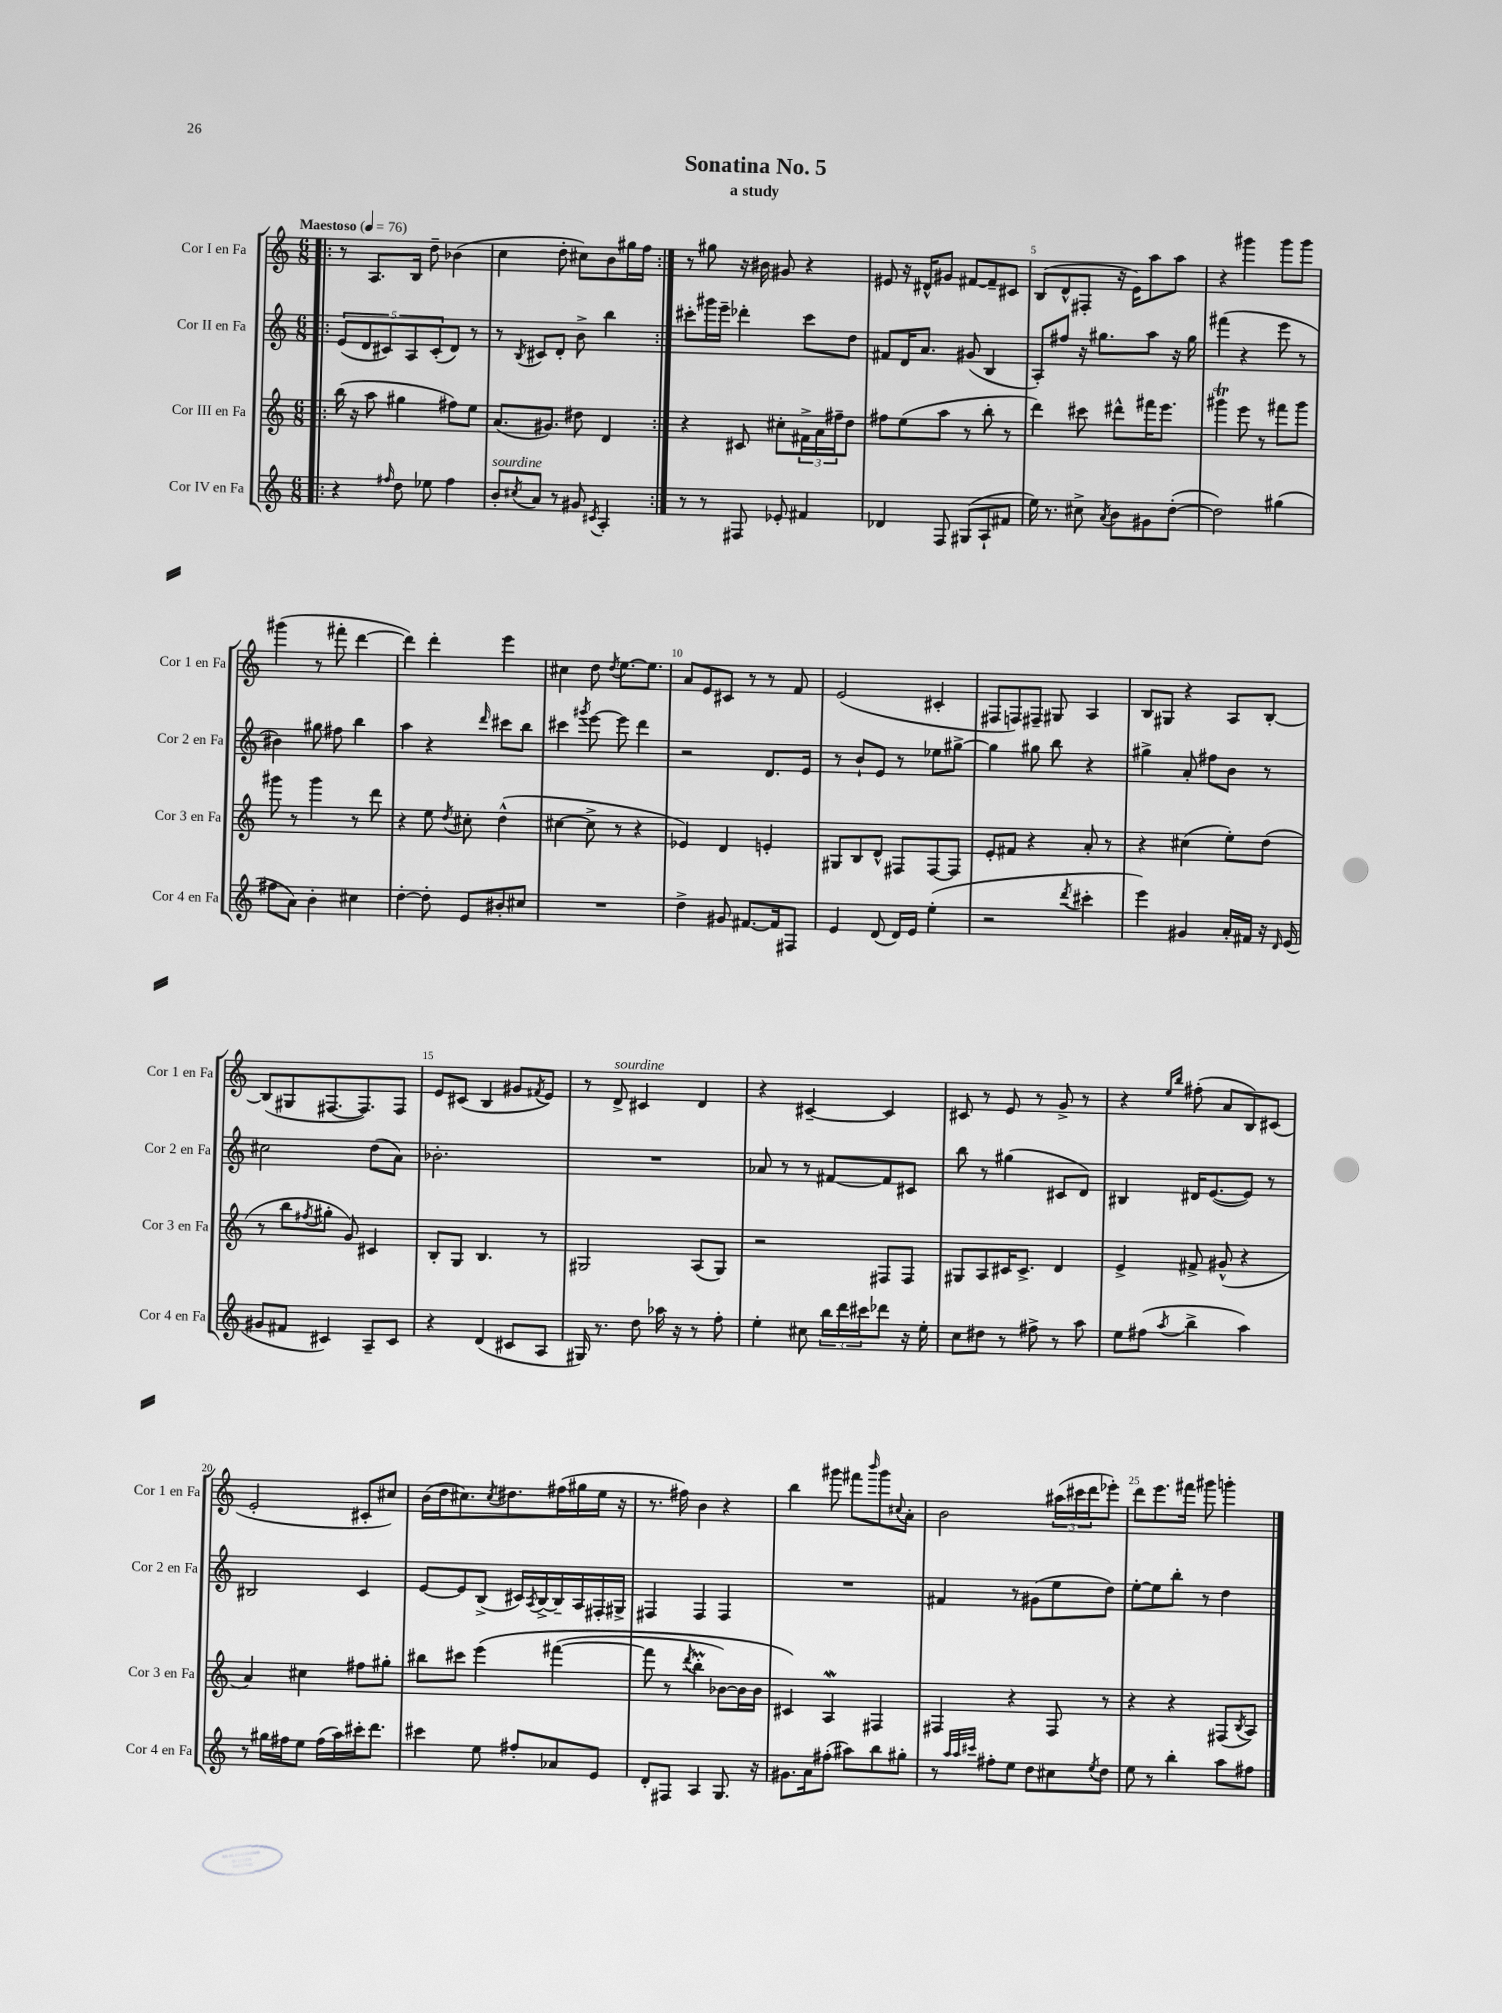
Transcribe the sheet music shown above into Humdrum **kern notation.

**kern	**kern	**kern	**kern
*part4	*part3	*part2	*part1
*staff4	*staff3	*staff2	*staff1
*I"Cor IV en Fa	*I"Cor III en Fa	*I"Cor II en Fa	*I"Cor I en Fa
*I'Cor 4 en Fa	*I'Cor 3 en Fa	*I'Cor 2 en Fa	*I'Cor 1 en Fa
*clefG2	*clefG2	*clefG2	*clefG2
*k[]	*k[]	*k[]	*k[]
*M6/8	*M6/8	*M6/8	*M6/8
*MM76	*MM76	*MM76	*MM76
=1!|:	=1!|:	=1!|:	=1!|:
!	!	!	!LO:TX:a:B:t=Maestoso
4r	(16bb\	(10e/L	8r
.	16r	.	.
.	.	10d/	.
.	8aa\	.	8.A/L
.	.	10c#X/)	.
16qqff#X/	.	.	.
8dd\	4gg#X\	.	.
.	.	10A/	.
.	.	.	16B/Jk
8ee-X\	.	.	8dd~\
.	.	(10c#'/	.
4ff#\	8ff#X\L)	8d/J)	(4b-X\
.	8ee\J	8r	.
=2	=2	=2	=2
!LO:TX:a:i:t=sourdine	!	!	!
8b'/L	(8.a/L	8r	4cc\
8qcc#X/	.	8qB/	.
8a/J	.	8c#X/L	.
.	8.g#X/J)	.	.
8r	.	8d'/J	8dd'\
8g#X/	8dd#X\	8b^\	8cc#X\L)
8qc#X/	.	.	.
4A'/	4d/	4bb\	8b\
.	.	.	16gg#X\L
.	.	.	16ff\JJ
=3:|!	=3:|!	=3:|!	=3:|!
8r	4r	8ccc#X'\L	8r
8r	.	16ggg#X\L	8gg#X\
.	.	16eee~\JJ	.
8F#X/	8c#X/	4ddd-X'\	16r
.	.	.	16b#X\
8e-X'/	8cc#X'\L	.	8g#X/
4f#X/	24f#X^\L	8ccc#\L	4r
.	24a\	.	.
.	24ff#X~\J	.	.
.	8dd\J	8dd\J	.
=4	=4	=4	=4
4d-X/	8ff#X\L	8f#X/L	8e#X/
.	(8ee\	16d/K	16r
.	.	8.a/J	16d#X^^/KL
8F/	8aa\J	.	8g#X/J
(8G#X/L	8r	(8g#X/	[8f#X/L
8A`/	8bb'\	4B/	8f#~/]
8f#X/J	8r	.	8c#X/J
=5	=5	=5	=5
16ee\)	4ddd\)	8A'/L)	(8B/L
8.r	.	.	.
.	.	8ff#X/J	8d^^/
8cc#X^\	8ccc#X\	16r	8F#X'/J
.	.	8.gg#X\L	.
8qa/	.	.	.
8b\L	8ddd#X^^\L	.	16r
.	.	.	16e\KL)
8g#X\	16fff#X\K	8aa\J	8aa\
.	8.eee\J	.	.
([8dd'\J	.	16r	8aa\J
.	.	16gg#\	.
=6	=6	=6	=6
2dd\])	4ggg#Xt\	(4fff#X\	4r
.	8eee\	4r	4ggg#X\
.	8r	.	.
(4gg#X\	8fff#X\L	8eee\	8ggg#\L
.	8ggg#\J	8r	8ggg#\J
!!LO:LB:g=z
=7	=7	=7	=7
8ff#X\L	8ggg#X\	4b#X\)	(4ggg#X\
8a\J)	8r	.	.
4b'\	4ggg#\	8gg#X\	8r
.	.	8ff#X\	8fff#X'\
4cc#X\	8r	4bb\	[4ddd\
.	8ddd\	.	.
=8	=8	=8	=8
[4dd'\	4r	4aa\	4ddd\])
8dd'\]	8ee\	4r	4ddd'\
.	8qdd/	.	.
8e/L	8cc#X'\	.	.
.	.	16qqddd/	.
8b#X'/	(4dd^^\	8ccc#X\L	4eee\
8cc#X/J	.	8bb\J	.
=9	=9	=9	=9
2.r	[4cc#X\	4ccc#X\	4cc#X\
.	.	8qggg#X/	.
.	8cc#^\]	[8eee\	8dd\
.	.	.	8qdd/
.	8r	8eee\]	[8.ee\L
.	4r	4ddd\	.
.	.	.	8.ee\J]
=10	=10	=10	=10
4dd^\	4e-X/)	2r	8a/L
.	.	.	8e/
8g#X/	4d/	.	8c#X/J
[8.f#X/L	.	.	8r
.	4en'/	8.d/L	8r
16f#/k]	.	.	.
8F#X/J	.	.	8f/
.	.	16e/Jk	.
=11	=11	=11	=11
4e/	8G#X/L	8r	(2e/
.	8B/	8b`/L	.
(8d/	8d^^/J	8e/J	.
16d/LL)	8F#X/L	8r	.
16e/JJ	.	.	.
(4ee'\	[8F#/	8ee-X\L	4c#X'/
.	8F#/J]	[8gg#X^\J	.
=12	=12	=12	=12
2r	8e'/L	4gg#\]	8F#X/L
.	8f#X/J	.	8Fn/)
.	4r	8gg#X\	8F#X~/J
.	.	8bb\	8G#X/
8qddd/	.	.	.
4ccc#X'\	8a'/	4r	4A/
.	8r	.	.
=13	=13	=13	=13
4eee\)	4r	4gg#X^\	8B/L
.	.	.	8G#X/J
4g#X/	(4cc#X\	8a'/	4r
.	.	8ff#X\L	.
16a'/LL	8ee'\L)	8b\J	8A/L
16f#X/JJ	.	.	.
16r	(8dd\J	8r	[8B'/J
16qqd/	.	.	.
(16e/	.	.	.
!!LO:LB:g=z
=14	=14	=14	=14
8g#X/L	8r	2cc#X\	(8B/L]
8f#X/J	8bb\L	.	8G#X/
.	8qff#X/	.	.
4c#X/)	8gg#X'\J	.	[8.F#X/
.	8g/)	.	.
.	.	.	8.F#/])
8A~/L	4c#X/	(8dd\L	.
8c#/J	.	8a\J)	8F#/J
=15	=15	=15	=15
4r	8B'/L	2.b-X'\	8e/L
.	8G/J	.	(8c#X/J
(4d/	4.B/	.	4B/
8c#X/L	.	.	8g#X/L
.	.	.	8qf#X/
8A/J	8r	.	8e/J)
=16	=16	=16	=16
16G#X/)	2G#X/	2.r	8r
8.r	.	.	.
!	!	!	!LO:TX:a:i:t=sourdine
.	.	.	8d^/
8dd\	.	.	4c#X/
16aa-X\	.	.	.
16r	.	.	.
8r	(8A/L	.	4d/
8ff'\	8G#/J)	.	.
=17	=17	=17	=17
4ee'\	2r	8a-X/	4r
.	.	8r	.
8cc#X\	.	8r	[4c#X~/
24bb\LL	.	[8f#X/L	.
24ddd\	.	.	.
24ccc#X\J	.	.	.
8ddd-X\J	8F#X/L	8f#/]	4c#/]
16r	8F#/J	8c#X/J	.
16ee'\	.	.	.
=18	=18	=18	=18
8cc\L	8G#X/L	8bb\	8c#X/
8dd#X\J	8A/	8r	8r
8r	16c#X/K	(4gg#X\	8e/
.	8.c#^/J	.	.
8ff#X^\	.	.	8r
8r	4d/	8c#X/L	8g^/
8aa\	.	8d/J)	8r
=19	=19	=19	=19
8ee\L	4e^/	4B#X/	4r
(8ff#X\J	.	.	.
.	.	.	16qqee/LL
8qaa/	.	.	16qqbb/JJ
4bb^\	8f#X^/	16d#X/KL	(8ff#X'\
.	.	([8.e/	.
.	(8g#X^^/	.	8a/L
4aa\)	4r	8e/J])	8B/)
.	.	8r	(8c#X/J
!!LO:LB:g=z
=20	=20	=20	=20
8r	4a/)	2B#X/	2e'/
16gg#X\LL	.	.	.
16ff#X\J	.	.	.
8ee\J	4cc#X\	.	.
(16ff#\LL	.	.	.
16aa\)	.	.	.
16ccc#X'\J	8ff#X\L	4c/	8c#X'/L
8.ddd\J	.	.	.
.	8gg#X'\J	.	8cc#X/J)
=21	=21	=21	=21
4ccc#X\	8bb#X\L	[8e/L	(16b\LL
.	.	.	16dd\J
.	8ccc#X\J	8e/]	8.cc#X\)
8ee\	(4eee\	(8B^/J	.
.	.	.	8qcc#/
.	.	.	8.dd#X\
8ff#X'/L	.	16c#X/LL)	.
.	.	8qA/	.
.	.	[16B^/	.
8a-X/	([4fff#X\	16B~/]	(16ff#X\L
.	.	16A/	16gg#X\
8e/J	.	16F#X'/	16ee\JJ
.	.	16G#X^/JJ	16r
=22	=22	=22	=22
8d'/L	8fff#\]	4F#X/	8.r
8F#X/J	8r	.	.
.	.	.	16ff#X\)
.	8qddd/	.	.
4A/	4bbm'\	4F#/	4b\
8.G/	[8b-X\L)	4F#/	4r
.	16b-\L]	.	.
16r	16b-\JJ	.	.
=23	=23	=23	=23
8.g#X\L	4c#X/)	2.r	4bb\
16a\k	.	.	.
(8ff#X'\J	4AW/	.	8ggg#X\
8aa#X\L)	.	.	8fff#X\L
.	.	.	16qqbbb/
8bb\	4F#X/	.	8ggg#\
.	.	.	8qqcc#X/
8gg#X'\J	.	.	8a'\J
=24	=24	=24	=24
8r	4F#X/	4f#X/	2b\
32qqaa/LLL	.	.	.
32qqaa/	.	.	.
32qqccc#X/JJJ	.	.	.
8ff#X'\L	.	.	.
8ee\J	4r	8r	.
8dd\L	.	(8g#X\L	.
8cc#X\	8F#/	8ee\	(24aa#X\LL
.	.	.	24ccc#X\
.	.	.	24ddd\J
8qee/	.	.	.
8dd\J	8r	8dd\J)	8eee-X'\J)
=25	=25	=25	=25
8ee\	4r	[8ee'\L	8ddd\L
8r	.	8ee\]	8.eee\
4bb'\	4r	8bb'\J	.
.	.	.	16fff#X\Jk
.	.	8r	8ggg#X\
8aa\L	(8F#X/L	4dd\	4gggn'\
.	8qB/	.	.
8ff#X\J	8A/J)	.	.
==	==	==	==
*-	*-	*-	*-
